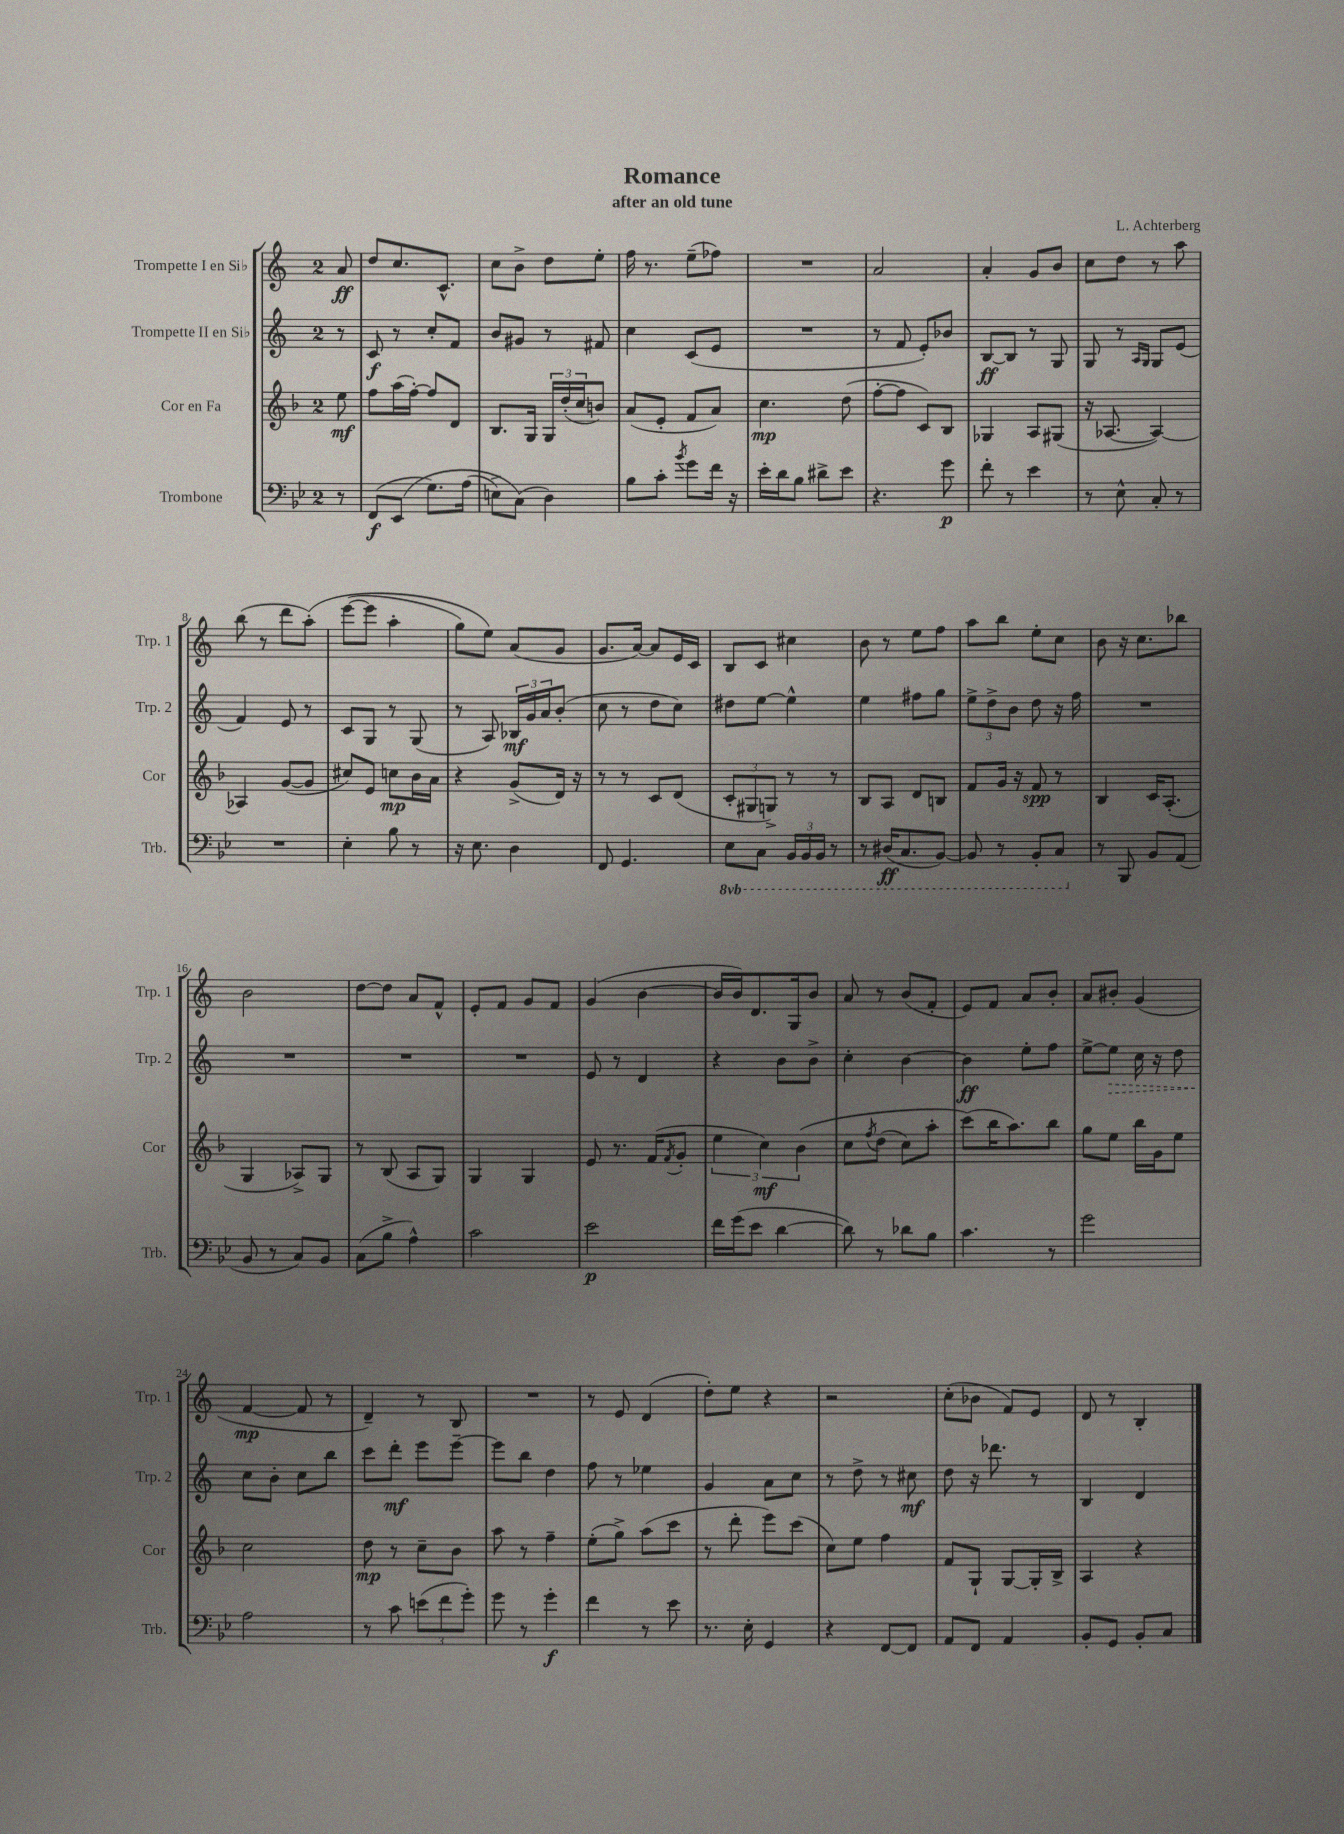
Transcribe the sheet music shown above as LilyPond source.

\header { title = "Romance" composer = "L. Achterberg" subtitle = "after an old tune" }
<<
\new StaffGroup <<
\new Staff = "s0" \with { instrumentName = "Trompette I en Sib" shortInstrumentName = "Trp. 1" } {
    \clef treble \key c \major \once \override Staff.TimeSignature.style = #'single-digit \time 2/4 \partial 8
    a'8\ff |
    d''8 c''8. c'8.-^ |
    c''8 b'8-> d''8 e''8-. |
    f''16 r8. e''8--( fes''8) |
    R2 |
    a'2 |
    a'4-. g'8 b'8 |
    c''8 d''8 r8 a''8 |
    b''8( r8 d'''8 a''8-.)\( |
    e'''8~( e'''8 a''4-. |
    g''8) e''8\) a'8( g'8 |
    g'8. a'16~) a'8 e'16 c'16 |
    b8 c'8 cis''4 |
    b'8 r8 e''8 f''8 |
    a''8 b''8 e''8-. c''8 |
    b'8 r16 c''8. bes''8 |
    b'2 |
    d''8~ d''8 a'8 f'8-^ |
    e'8-. f'8 g'8 f'8 |
    g'4( b'4~ |
    b'16 b'16) d'8. g16 b'8 |
    a'8 r8 b'8( f'8-. |
    e'8) f'8 a'8 b'8-. |
    a'8 bis'8-. g'4( |
    f'4~\mp f'8 r8 |
    d'4--) r8 b8 |
    R2 |
    r8 e'8 d'4( |
    d''8-.) e''8 r4 |
    r2 |
    c''8-.( bes'8 f'8) e'8 |
    d'8 r8 b4-. \bar "|." |
}
\new Staff = "s1" \with { instrumentName = "Trompette II en Sib" shortInstrumentName = "Trp. 2" } {
    \clef treble \key c \major \once \override Staff.TimeSignature.style = #'single-digit \time 2/4 \partial 8
    r8 |
    c'8\f r8 c''8-. f'8 |
    b'8 gis'8 r8 fis'8 |
    c''4 c'8( e'8 |
    R2 |
    r8 f'8 e'8-.) bes'8 |
    b8~\ff b8 r8 g8 |
    g8 r8 \grace { a16 g16 } g8 e'8( |
    f'4) e'8 r8 |
    c'8 g8 r8 g8( |
    r8 a8) \tuplet 3/2 { bes16\mf g'16 a'16 } b'8-.( |
    c''8 r8 d''8 c''8) |
    dis''8 e''8~ e''4-^ |
    e''4 fis''8 g''8 |
    \tuplet 3/2 { e''8-> d''8-> b'8 } d''8 r16 f''16 |
    R2 |
    R2 |
    R2 |
    R2 |
    e'8 r8 d'4 |
    r4 b'8 b'8-> |
    c''4-. b'4~ |
    b'4\ff e''8-. f''8 |
    e''8~-> \once \override Hairpin.style = #'dashed-line e''8\> c''16 r16 d''8 |
    c''8\! b'8-. c''8 b''8 |
    c'''8 d'''8-.\mf e'''8 e'''8~-- |
    e'''8 b''8 d''4 |
    f''8 r8 ees''4 |
    g'4 a'8 c''8 |
    r8 d''8-> r8 cis''8\mf |
    d''8 r16 des'''8. r8 |
    b4 d'4 \bar "|." |
}
\new Staff = "s2" \with { instrumentName = "Cor en Fa" shortInstrumentName = "Cor" } {
    \clef treble \key f \major \once \override Staff.TimeSignature.style = #'single-digit \time 2/4 \partial 8
    e''8\mf |
    f''8 a''16( f''16~-.) f''8 d'8 |
    bes8. g16 \tuplet 3/2 { g16 d''16-.( c''16 } b'8) |
    a'8( e'8-. f'8 a'8) |
    c''4.\mp d''8( |
    f''8~-. f''8 c'8) bes8 |
    ges4 a8 gis8( |
    r16 aes8.~ aes4~) |
    aes4 g'8~( g'8 |
    cis''8) e'8 c''8\mp bes'16 a'16 |
    r4 g'8->( d'16) r16 |
    r8 r8 c'8 d'8( |
    \tuplet 3/2 { c'8-. gis8 g8->) } r8 r8 |
    bes8 a8 d'8 b8 |
    f'8 g'16 r16 f'8\spp r8 |
    bes4 c'16 a8.-.( |
    g4 aes8->) g8 |
    r8 bes8( a8 g8) |
    g4 g4 |
    e'8 r8. f'16( \acciaccatura { f'8 } g'8-. |
    \tuplet 3/2 { e''4 c''4\mf) bes'4\( } |
    c''8 \acciaccatura { f''8 } d''8( c''8) a''8-. |
    c'''8(\) bes''16 a''8.) bes''8 |
    g''8 e''8 bes''16 g'16 e''8 |
    c''2 |
    d''8\mp r8 c''8-- bes'8 |
    a''8 r8 f''4-- |
    e''8-.( g''8->) a''8( c'''8 |
    r8 d'''8-. e'''8) c'''8( |
    c''8) e''8 f''4 |
    f'8 g8-! g8~ g16-. bes16-> |
    a4 r4 \bar "|." |
}
\new Staff = "s3" \with { instrumentName = "Trombone" shortInstrumentName = "Trb." } {
    \clef bass \key bes \major \once \override Staff.TimeSignature.style = #'single-digit \time 2/4 \set Staff.ottavationMarkups = #ottavation-simple-ordinals \partial 8
    r8 |
    f,8\f( ees,8\( g8.) a16( |
    e8->) c8(\) d4) |
    bes8 c'8-. \acciaccatura { bes'8 } g'8 f'16 r16 |
    ees'16-. d'16 bes8 dis'8-> ees'8 |
    r4. g'8\p |
    f'8-. r8 ees'4 |
    r8 ees8-^ c8-. r8 |
    R2 |
    ees4-. bes8 r8 |
    r16 ees8. d4 |
    f,8 g,4. |
    \ottava #-1 ees,8 c,8 \tuplet 3/2 { bes,,16 bes,,16 bes,,16 } r8 |
    r8 dis,16\ff( c,8. bes,,8~) |
    bes,,8 r8 bes,,8-. c,8 \ottava #0 |
    r8 bes,,8 bes,8 a,8( |
    bes,8 r8 c8) bes,8 |
    c8( bes8-> a4-^) |
    c'2 |
    ees'2\p |
    f'16 g'16( ees'8 d'4~ |
    d'8) r8 des'8 bes8 |
    c'4. r8 |
    g'2 |
    a2 |
    r8 c'8 \tuplet 3/2 { e'8( f'8 g'8-.) } |
    g'8 r8 g'4-.\f |
    f'4 r8 ees'8 |
    r8. ees16-. g,4 |
    r4 f,8~ f,8 |
    a,8 f,8 a,4 |
    bes,8-. g,8 bes,8-. c8 \bar "|." |
}
>>
>>
